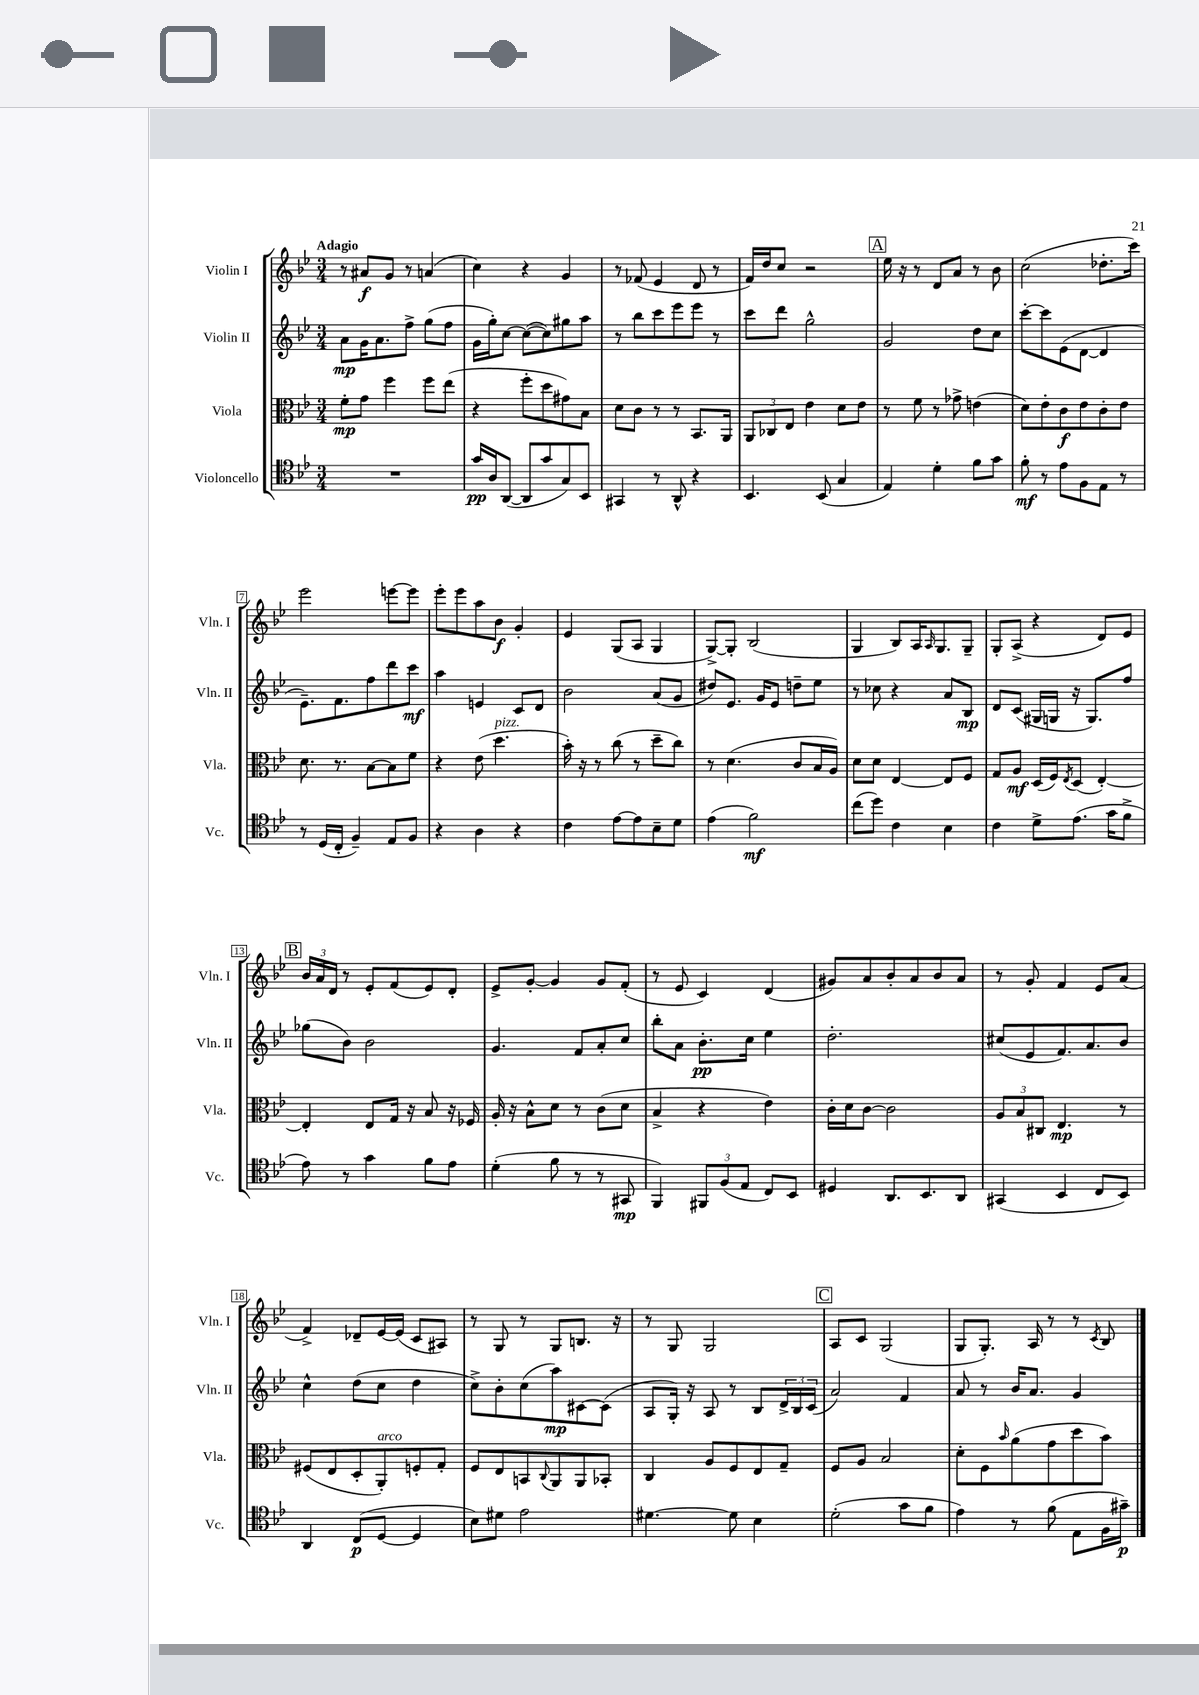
<<
\new StaffGroup <<
\new Staff = "s0" \with { instrumentName = "Violin I" shortInstrumentName = "Vln. I" } {
    \clef treble \key bes \major \numericTimeSignature \time 3/4 \tempo "Adagio"
    r8 ais'8\f g'8 r8 a'4( |
    c''4) r4 g'4 |
    r8 fes'8( ees'4 d'8 r8 |
    f'16) d''16 c''8 r2 |
    \mark \markup { \box "A" } ees''16 r16 r8 d'8 a'8 r8 bes'8 |
    c''2( des''8.-. c'''16) |
    ees'''2 e'''8~ e'''8 |
    ees'''8-. ees'''8 a''8 bes'8\f g'4-. |
    ees'4 g8( a8 g4 |
    g8~->) g8-. bes2( |
    g4 bes8) a16 \grace { a16 } g8. g8-- |
    g8-. a8->( r4 d'8) ees'8 |
    \mark \markup { \box "B" } \tuplet 3/2 { bes'16 a'16 d'16 } r8 ees'8-. f'8( ees'8) d'8-. |
    ees'8-> g'8~-. g'4 g'8 f'8-.( |
    r8 ees'8 c'4) d'4( |
    gis'8) a'8 bes'8-. a'8 bes'8 a'8 |
    r8 g'8-. f'4 ees'8 a'8( |
    f'4->) des'8-- ees'16~ ees'16( c'8 ais8) |
    r8 g8 r8 g8 b8. r16 |
    r8 g8 g2 |
    \mark \markup { \box "C" } a8 c'8 g2( |
    g8 g8.-.) a16 r8 r8 \acciaccatura { c'8 } bes8 \bar "|." |
}
\new Staff = "s1" \with { instrumentName = "Violin II" shortInstrumentName = "Vln. II" } {
    \clef treble \key bes \major \numericTimeSignature \time 3/4
    a'8\mp g'16 a'8. f''8-> g''8( f''8 |
    g'16 g''16-.) c''8~ c''8~( c''8) gis''8 a''8 |
    r8 bes''8 c'''8 ees'''8 ees'''8 r8 |
    c'''8 d'''8 g''2-^ |
    \mark \markup { \box "A" } g'2 d''8 c''8 |
    c'''8~-. c'''8 ees'8( d'8~ d'4 |
    ees'8.--) f'8. f''8 d'''8 c'''8\mf |
    a''4 e'4 c'8 d'8 |
    bes'2 a'8( g'8 |
    dis''8) ees'8. g'16 ees'8 d''8-- ees''8 |
    r8 ces''8 r4 a'8 bes8\mp |
    d'8 c'8( gis16 g16 r16 g8.) f''8 |
    \mark \markup { \box "B" } ges''8( bes'8) bes'2 |
    g'4. f'8 a'8-. c''8 |
    bes''8-. a'8 bes'8.-.\pp c''16 ees''4 |
    d''2.-. |
    cis''8( ees'8 f'8.) a'8. bes'8 |
    c''4-^ d''8( c''8 d''4 |
    c''8->) bes'8-. c''8( a''8\mp) cis'8~ cis'8( |
    a8 g16-.) r16 a8 r8 bes8 \tuplet 3/2 { d'16-> bes16 c'16( } |
    \mark \markup { \box "C" } a'2) f'4 |
    a'8 r8 bes'16 a'8. g'4 \bar "|." |
}
\new Staff = "s2" \with { instrumentName = "Viola" shortInstrumentName = "Vla." } {
    \clef alto \key bes \major \numericTimeSignature \time 3/4
    f'8-.\mp g'8 f''4 f''8 ees''8( |
    r4 f''8-. d''8 gis'8) bes8 |
    d'8 c'8 r8 r8 bes,8. a,16 |
    \tuplet 3/2 { a,8 ces8 ees8 } ees'4 d'8 ees'8 |
    \mark \markup { \box "A" } r8 f'8 r8 ges'8-> e'4( |
    d'8) ees'8-. c'8\f ees'8 c'8-. ees'8 |
    d'8. r8. bes8~ bes8 f'8 |
    r4 ees'8( d''4.^\markup { \italic "pizz." } |
    bes'16-.) r16 r8 c''8( r8 d''8-- c''8) |
    r8 d'4.( c'8 bes16 a16) |
    d'8 d'8 ees4~ ees8 f8 |
    g8 a8\mf d16( f16) \acciaccatura { ees8 } d8( ees4~-.) |
    \mark \markup { \box "B" } ees4-. ees8 g16 r16 bes8 r16 fes16 |
    a16-. r16 bes8-^ d'8 r8 c'8( d'8 |
    bes4-> r4 ees'4) |
    c'16-. d'16 c'8~ c'2 |
    \tuplet 3/2 { a8 bes8 cis8 } ees4.\mp r8 |
    fis8( ees8 d8-. a,8-.^\markup { \italic "arco" }) f8-. g8-. |
    f8 ees8 b,8 \appoggiatura { c8 } a,8 a,8 bes,8-. |
    c4 a8 f8 ees8 g8-- |
    \mark \markup { \box "C" } f8 a8 bes2 |
    d'8-. f8 \grace { bes'16 } a'8( g'8 d''8 bes'8) \bar "|." |
}
\new Staff = "s3" \with { instrumentName = "Violoncello" shortInstrumentName = "Vc." } {
    \clef tenor \key bes \major \numericTimeSignature \time 3/4
    R2. |
    g'16\pp a16 a,8~( a,8 g'8 g8) bes,8 |
    gis,4 r8 a,8-^ r4 |
    bes,4. bes,8( g4 |
    \mark \markup { \box "A" } ees4) d'4-. f'8 g'8 |
    f'8-.\mf r8 ees'8 f8 ees8 r8 |
    r8 d16( c16-. f4--) ees8 f8 |
    r4 a4 r4 |
    c'4 ees'8~ ees'8 bes8-- d'8 |
    ees'4( f'2\mf) |
    c''8( d''8) c'4 bes4 |
    c'4 d'8-> ees'8.( g'16 f'8-> |
    \mark \markup { \box "B" } ees'8) r8 g'4 f'8 ees'8 |
    d'4-.( f'8 r8 r8 gis,8\mp |
    f,4) \tuplet 3/2 { fis,8 f8( ees8 } c8) bes,8 |
    dis4 a,8. bes,8. a,8 |
    gis,4( bes,4 c8 bes,8) |
    a,4 c8\p( d8~ d4 |
    bes8) dis'8 ees'2 |
    dis'4.~ dis'8 bes4 |
    \mark \markup { \box "C" } d'2-.( g'8 f'8 |
    ees'4) r8 f'8( ees8 f16 gis'16--\p) \bar "|." |
}
>>
>>
\layout { \context { \Score \override BarNumber.stencil = #(make-stencil-boxer 0.1 0.3 ly:text-interface::print) } }
